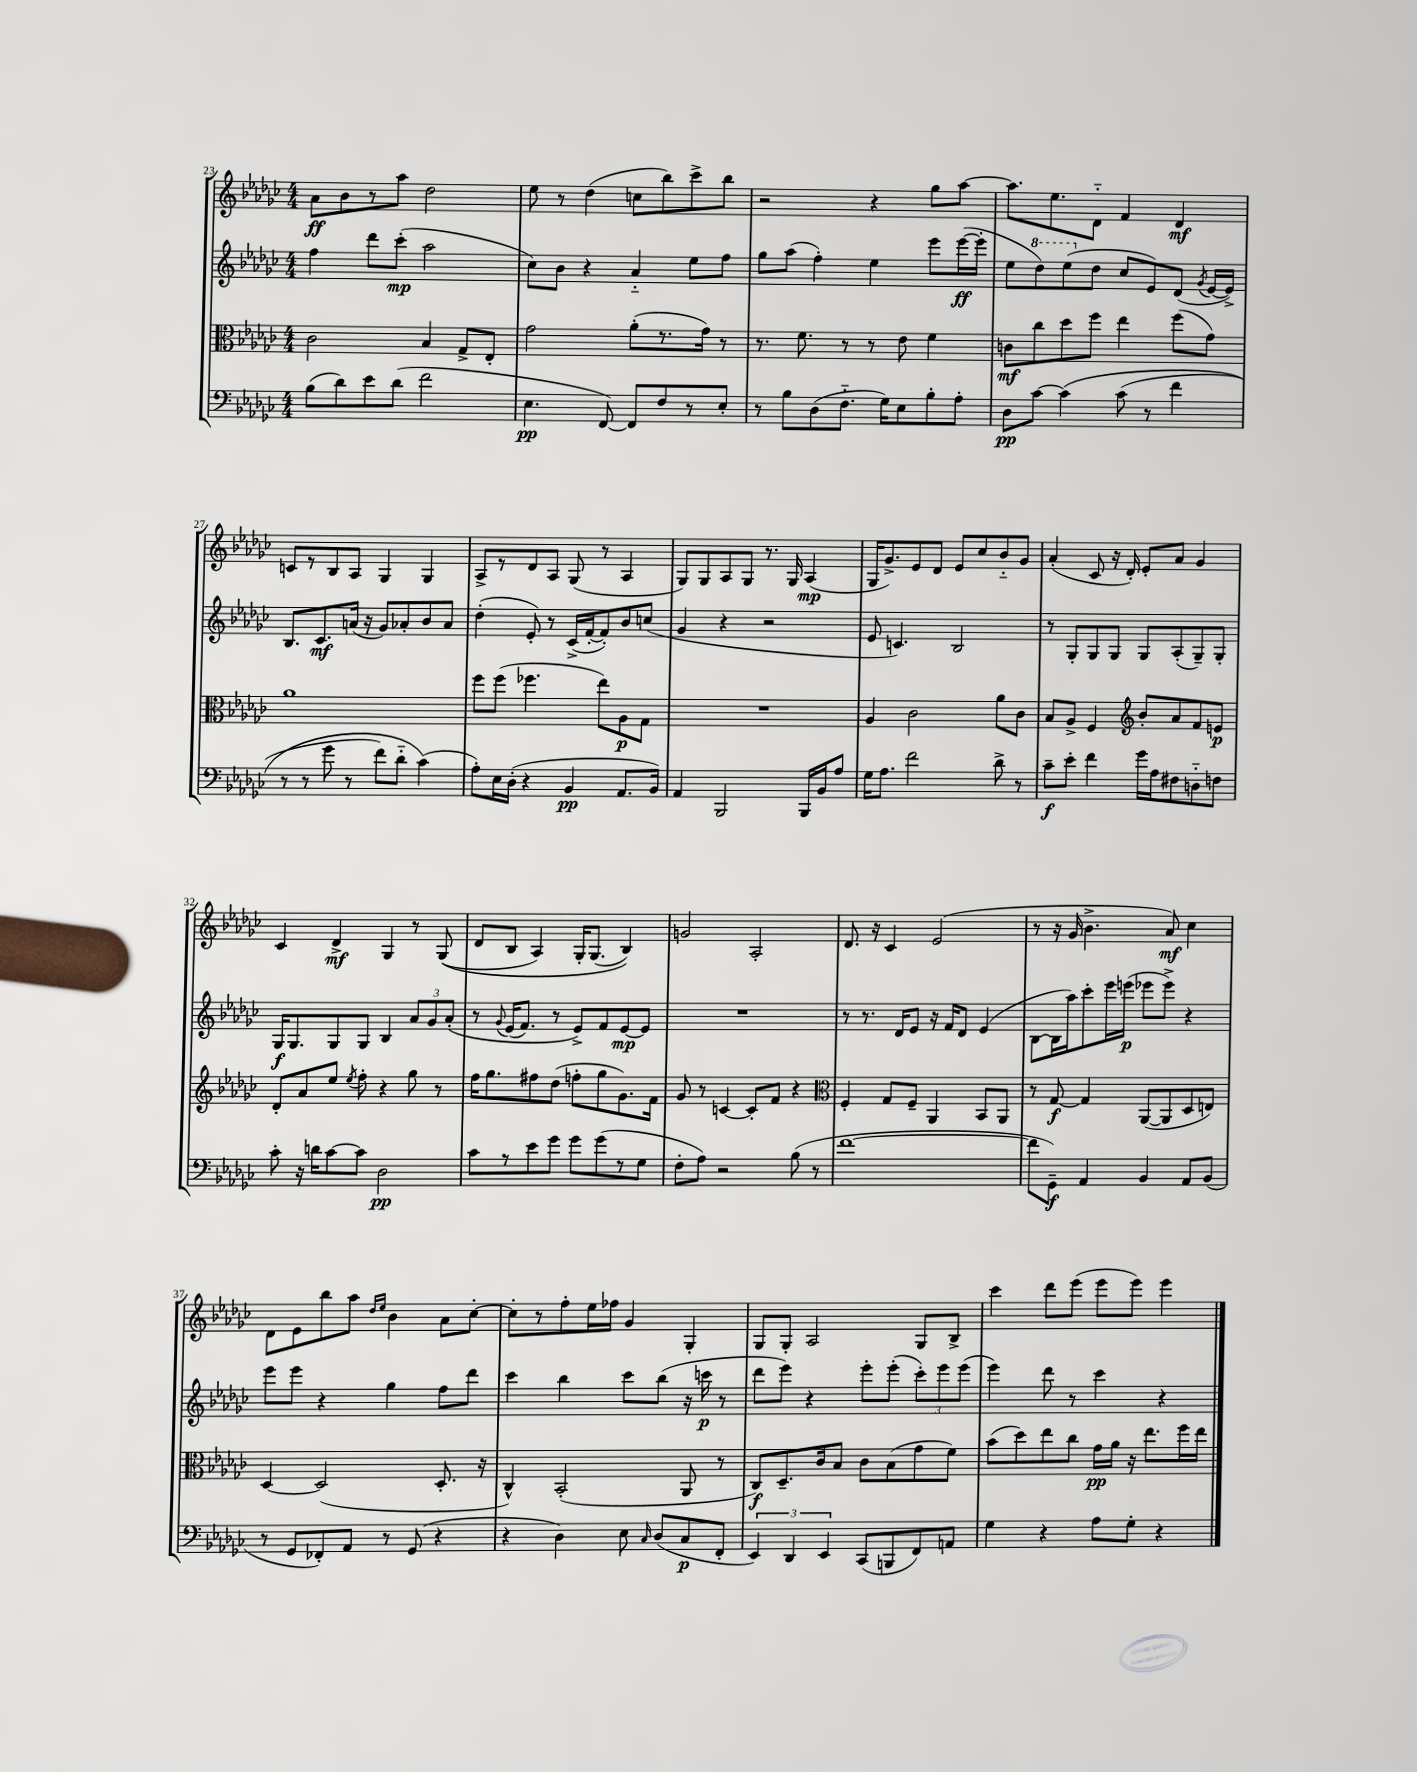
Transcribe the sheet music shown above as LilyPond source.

<<
\new StaffGroup <<
\new Staff = "s0" {
    \clef treble \key ges \major \numericTimeSignature \time 4/4
    \autoBeamOff aes'8[\ff bes'8 r8 aes''8] des''2 |
    ees''8 r8 des''4( c''8[ bes''8) ces'''8-> bes''8] |
    r2 r4 ges''8[ aes''8]~ |
    aes''8.[ ees''8. des'8]-_ f'4 des'4\mf |
    c'8[ r8 bes8 aes8] ges4 ges4 |
    aes8[-> r8 des'8 aes8] ges8( r8 aes4 |
    ges8[) ges8 aes8 ges8] r8. ges16 aes4\mp( |
    ges16[ ges'8.->) ees'8 des'8] ees'8[ ces''8 bes'8-_ ges'8] |
    aes'4-.( ces'8 r16 des'16-.) ees'8[-. aes'8] ges'4 |
    ces'4 des'4->\mf ges4 r8 ges8(\( |
    des'8[ bes8] aes4) ges16[-. ges8.]( bes4)\) |
    g'2 aes2-. |
    des'8. r16 ces'4 ees'2( |
    r8 r16 ges'16 bes'4.-> aes'8\mf) ces''4 |
    des'8[ ees'8 bes''8 aes''8] \grace { des''16[ ees''16] } bes'4 aes'8[ ces''8]~-. |
    ces''8[-. r8 f''8-. ees''16 fes''16] ges'4 ges4-. |
    ges8[ ges8]-. aes2 ges8[ bes8]-> |
    ces'''4 des'''8[ ees'''8]( ees'''8[ ees'''8]) ees'''4 \bar "|." |
}
\new Staff = "s1" {
    \clef treble \key ges \major \numericTimeSignature \time 4/4
    \autoBeamOff f''4 des'''8[ ces'''8]-.\mp( aes''2 |
    ces''8[) bes'8] r4 aes'4-_ ees''8[ f''8] |
    ges''8[ aes''8]( f''4-.) ees''4 ees'''8[ ees'''16~\ff( ees'''16]-. |
    ees''8[ \ottava #1 des'''8) ees'''8( \ottava #0 des''8] ces''8[ ees'8) des'8]( \acciaccatura { ges'8 } ees'16[~ ees'16]->) |
    bes8.[ ces'8.\mf a'16]( r16 ges'8[) aes'8-. bes'8 aes'8] |
    des''4-.( ees'8-.) r8 ces'16[->( f'16~-. f'8-.) bes'8 c''8]( |
    ges'4 r4 r2 |
    ees'8 c'4.) bes2 |
    r8 ges8[-. ges8 ges8] ges8[ aes8-.( ges8--) ges8]-. |
    ges16[\f ges8. ges8 ges8] bes4 \tuplet 3/2 { aes'8[ ges'8 aes'8]-.\( } |
    r8 \appoggiatura { ges'8 } ees'16[( f'8.]) r8 ees'8[->\) f'8 ees'8~\mp ees'8] |
    R1 |
    r8 r8. des'16[ ees'8] r16 f'16[ des'8] ees'4( |
    bes8[~ bes16 aes''16) ces'''8-. ees'''16 e'''16]\p( ees'''8[ ees'''8]->) r4 |
    ees'''8[ ees'''8] r4 ges''4 f''8[ des'''8] |
    ces'''4 bes''4 ces'''8[ bes''8]( r16 c'''16\p r8 |
    des'''8[ ees'''8]) r4 ees'''8[-. ees'''8]-.( \tuplet 3/2 { ces'''8[-.) ees'''8 ees'''8]( } |
    ees'''4) des'''8 r8 ces'''4 r4 \bar "|." |
}
\new Staff = "s2" {
    \clef alto \key ges \major \numericTimeSignature \time 4/4
    \autoBeamOff ces'2 bes4 ges8[-> ees8]-. |
    ges'2 aes'8[-.( r8. ges'16]) r8 |
    r8. f'8. r8 r8 ees'8 f'4 |
    c'8[\mf ces''8 des''8 f''8] ees''4 f''8[( ges'8]) |
    aes'1 |
    f''8[ f''8]( fes''4. ees''8[) aes8\p ges8] |
    R1 |
    aes4 ces'2 aes'8[ ces'8] |
    bes8[ aes8]-> f4 \clef treble bes'8[-. aes'8 f'8 e'8]\p |
    des'8[-. aes'8 ees''8] \acciaccatura { ees''8 } f''8-. r4 ges''8 r8 |
    f''16[ ges''8. fis''8 des''8]( f''8[-. ges''8 ges'8.) f'16] |
    ges'8 r8 c'4~ c'8[-. f'8] r4 |
    \clef alto f4-. ges8[ f8]-- aes,4 bes,8[ aes,8] |
    r8 ges8~\f ges4 aes,8[~( aes,8 des8 e8]) |
    des4~ des2( des8.-. r16 |
    ces4-^) bes,2-.( aes,8 r8 |
    ces8[\f) des8.-- ces'16 bes8] ces'8[ bes8( ges'8 f'8]) |
    bes'8[( des''8) ees''8 ces''8] ges'16[\pp aes'16] r16 ees''8.[ f''16 ees''16] \bar "|." |
}
\new Staff = "s3" {
    \clef bass \key ges \major \numericTimeSignature \time 4/4
    \autoBeamOff bes8[( des'8) ees'8 des'8]( f'2 |
    ees4.\pp f,8~) f,8[ f8 r8 ees8]-. |
    r8 bes8[ des8( f8.]-_ ges16[) ees8 bes8-. aes8]-. |
    des8[\pp ces'8]~ ces'4\( ces'8( r8 f'4 |
    r8 r8 ges'8 r8 f'8[) des'8]-_ ces'4(\) |
    aes8[-.) ees16 des16]-.( r4 bes,4\pp aes,8.[ bes,16]) |
    aes,4 bes,,2 bes,,16[ bes,16 aes8] |
    ges16[ aes8.] f'2 des'8-> r8 |
    ces'8[--\f ees'8]-. f'4 ges'16[ aes16 fis8 d8-_ f8] |
    ces'8-. r16 d'16[ ces'8~ ces'8] des2\pp |
    ces'8[ r8 ees'8 ges'8] ges'8[ ges'8( r8 ges8] |
    f8[-. aes8]) r2 bes8( r8 |
    f'1~ |
    f'8[ ges,8]--\f) aes,4 bes,4 aes,8[ bes,8]( |
    r8 ges,8[ fes,8-.) aes,8] r8 ges,8( r4 |
    r4 des4) ees8 \grace { ces16 } des8[( ces8\p f,8]-. |
    \tuplet 3/2 { ees,4) des,4 ees,4 } ces,8[( b,,8 f,8) a,8] |
    ges4 r4 aes8[ ges8]-. r4 \bar "|." |
}
>>
>>
\layout { \context { \Score currentBarNumber = #23 } }
